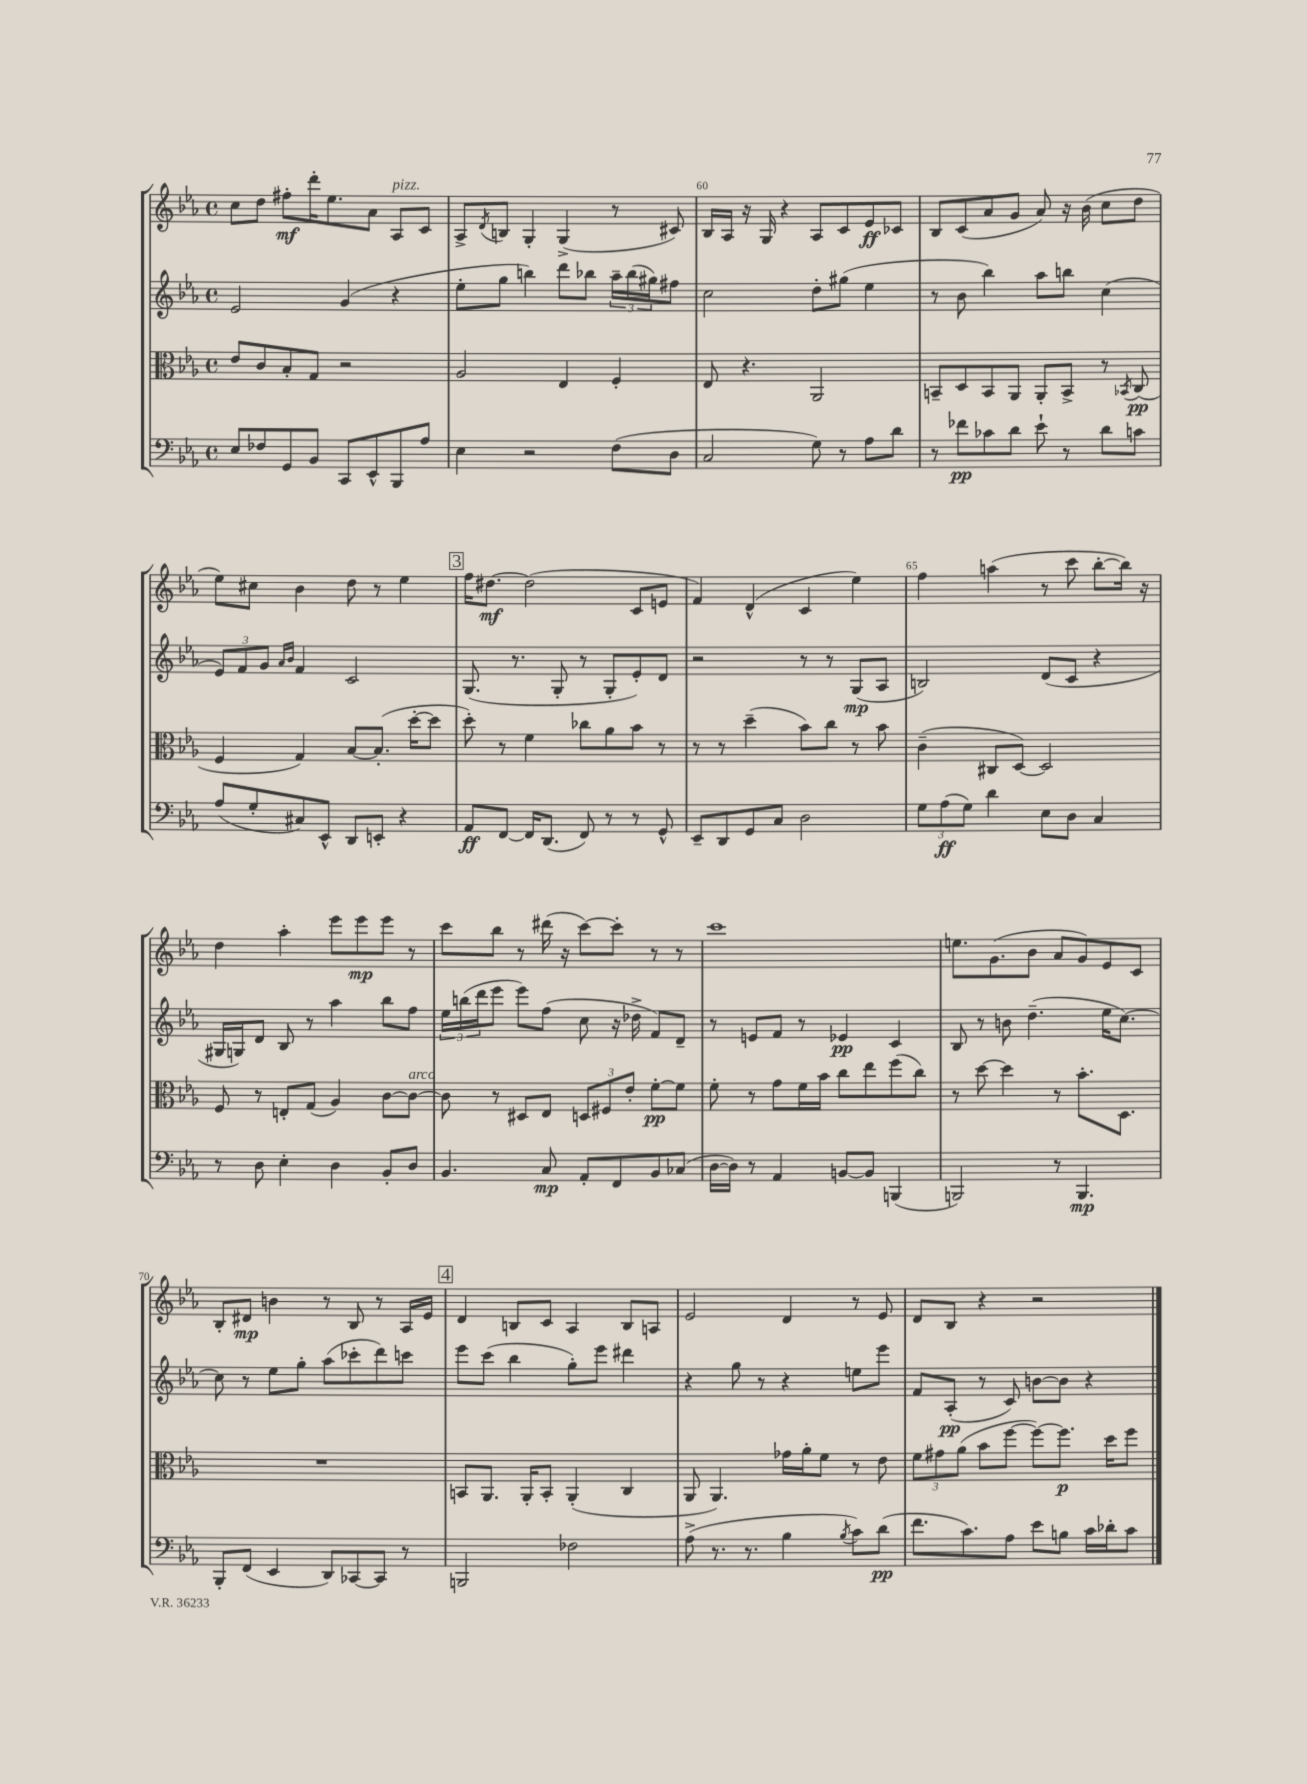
<<
\new StaffGroup <<
\new Staff = "s0" {
    \clef treble \key ees \major \defaultTimeSignature \time 4/4
    c''8 d''8 fis''8-.\mf d'''16-. ees''8. aes'8 aes8^\markup { \italic "pizz." } c'8 |
    aes8-> \acciaccatura { d'8 } b8 g4-. g4->( r8 cis'8) |
    bes16 aes16 r16 g16 r4 aes8 c'8 ees'8\ff ces'8 |
    bes8 c'8( aes'8 g'8 aes'8) r16 bes'16( c''8 d''8 |
    ees''8) cis''8 bes'4 d''8 r8 ees''4 |
    \mark \markup { \box "3" } f''16 dis''8.~\mf dis''2( c'8 e'8 |
    f'4) d'4-^( c'4 ees''4) |
    f''4 a''4( r8 c'''8 bes''8~-. bes''16) r16 |
    d''4 aes''4-. ees'''8 ees'''8\mp ees'''8 r8 |
    c'''8 bes''8 r8 dis'''16( r16 c'''8~) c'''8-. r8 r8 |
    c'''1 |
    e''8. g'8.( bes'8 aes'8 g'8) ees'8 c'8 |
    bes8-. dis'8\mp b'4 r8 bes8 r8 aes16 ees'16 |
    \mark \markup { \box "4" } d'4 b8 c'8 aes4 b8 a8 |
    ees'2 d'4 r8 ees'8 |
    d'8 bes8 r4 r2 \bar "|." |
}
\new Staff = "s1" {
    \clef treble \key ees \major \defaultTimeSignature \time 4/4
    ees'2 g'4( r4 |
    ees''8-. g''8 b''4) d'''8 bes''8 \tuplet 3/2 { aes''16-- bes''16( gis''16) } fis''8 |
    c''2 d''8-. gis''8( ees''4 |
    r8 bes'8 bes''4) aes''8 b''8 c''4( |
    \tuplet 3/2 { ees'8) f'8 g'8 } \grace { aes'16 bes'16 } f'4 c'2 |
    \mark \markup { \box "3" } g8.( r8. g8-. r8 g8-. ees'8-.) d'8 |
    r2 r8 r8 g8\mp( aes8 |
    b2) d'8( c'8 r4 |
    gis16 g16) d'8 bes8 r8 aes''4 bes''8 f''8 |
    \tuplet 3/2 { ees''16 b''16( d'''16 } ees'''8 ees'''8) f''8( c''8 r16 des''16-> f'8) d'8-- |
    r8 e'8 f'8 r8 ees'4\pp c'4 |
    bes8 r8 b'8 d''4.--( ees''16 c''8.~) |
    c''8 r8 ees''8 g''8-. aes''8( ces'''8-. d'''8) c'''8 |
    \mark \markup { \box "4" } ees'''8 c'''8( bes''4 g''8-.) ees'''8 dis'''4 |
    r4 g''8 r8 r4 e''8 ees'''8 |
    f'8 aes8-.\pp( r8 c'8) b'8~ b'8 r4 \bar "|." |
}
\new Staff = "s2" {
    \clef alto \key ees \major \defaultTimeSignature \time 4/4
    ees'8 c'8 bes8-. g8 r2 |
    aes2 ees4 f4-. |
    ees8 r4. aes,2 |
    b,8-- d8 b,8 aes,8 aes,8-. b,8-> r8 \acciaccatura { bes,8 } c8\pp( |
    f4 g4) bes8~ bes8.-.( d''16~-. d''8 |
    \mark \markup { \box "3" } d''8-.) r8 f'4 ces''8 aes'8 bes'8 r8 |
    r8 r8 d''4--( bes'8) c''8 r8 bes'8 |
    c'4--( cis8 d8~) d2 |
    f8 r8 e8-. g8( aes4) c'8~ c'8~^\markup { \italic "arco" } |
    c'8 r8 dis8 ees8 \tuplet 3/2 { d8 fis8 ees'8-. } f'8~-.\pp f'8 |
    f'8-. r8 g'8 f'16 bes'16 c''8 ees''8 f''8( c''8) |
    r8 d''8~ d''4 r8 bes'8.-. d8. |
    R1 |
    \mark \markup { \box "4" } b,8 aes,8. aes,16-. b,8-. aes,4-.( c4 |
    aes,8 aes,4.) ges'16 aes'16-. f'8 r8 ees'8 |
    \tuplet 3/2 { f'8 gis'8 aes'8( } bes'8 f''8~ f''8~) f''8.\p d''16 f''8 \bar "|." |
}
\new Staff = "s3" {
    \clef bass \key ees \major \defaultTimeSignature \time 4/4
    ees8 fes8 g,8 bes,8 c,8 ees,8-^ bes,,8 aes8 |
    ees4 r2 f8( d8 |
    c2 g8) r8 aes8 d'8 |
    r8 fes'8\pp ces'8 d'8 ees'8-! r8 d'8 c'8 |
    aes8( g8-. cis8) ees,8-^ d,8 e,8-. r4 |
    \mark \markup { \box "3" } aes,8\ff f,8~ f,16 d,8.( f,8) r8 r8 g,8-^ |
    ees,8-- d,8 g,8 c8 d2 |
    \tuplet 3/2 { g8 aes8\ff( g8) } d'4 ees8 d8 c4 |
    r8 d8 ees4-. d4 bes,8-. d8 |
    bes,4. c8\mp aes,8-. f,8 bes,8 ces8( |
    d16~ d16) r8 aes,4 b,8~ b,8 b,,4( |
    b,,2) r8 b,,4.\mp |
    bes,,8-. f,8( ees,4 d,8) ces,8~ ces,8 r8 |
    \mark \markup { \box "4" } b,,2 fes2 |
    aes8->( r8. r8. bes4 \acciaccatura { bes8 } c'8) d'8\pp( |
    f'8. c'8.) aes8 ees'8 b8 c'16 des'16-. c'8 \bar "|." |
}
>>
>>
\layout { \context { \Score currentBarNumber = #58 \override BarNumber.break-visibility = ##(#f #t #t) barNumberVisibility = #(every-nth-bar-number-visible 5) } }
